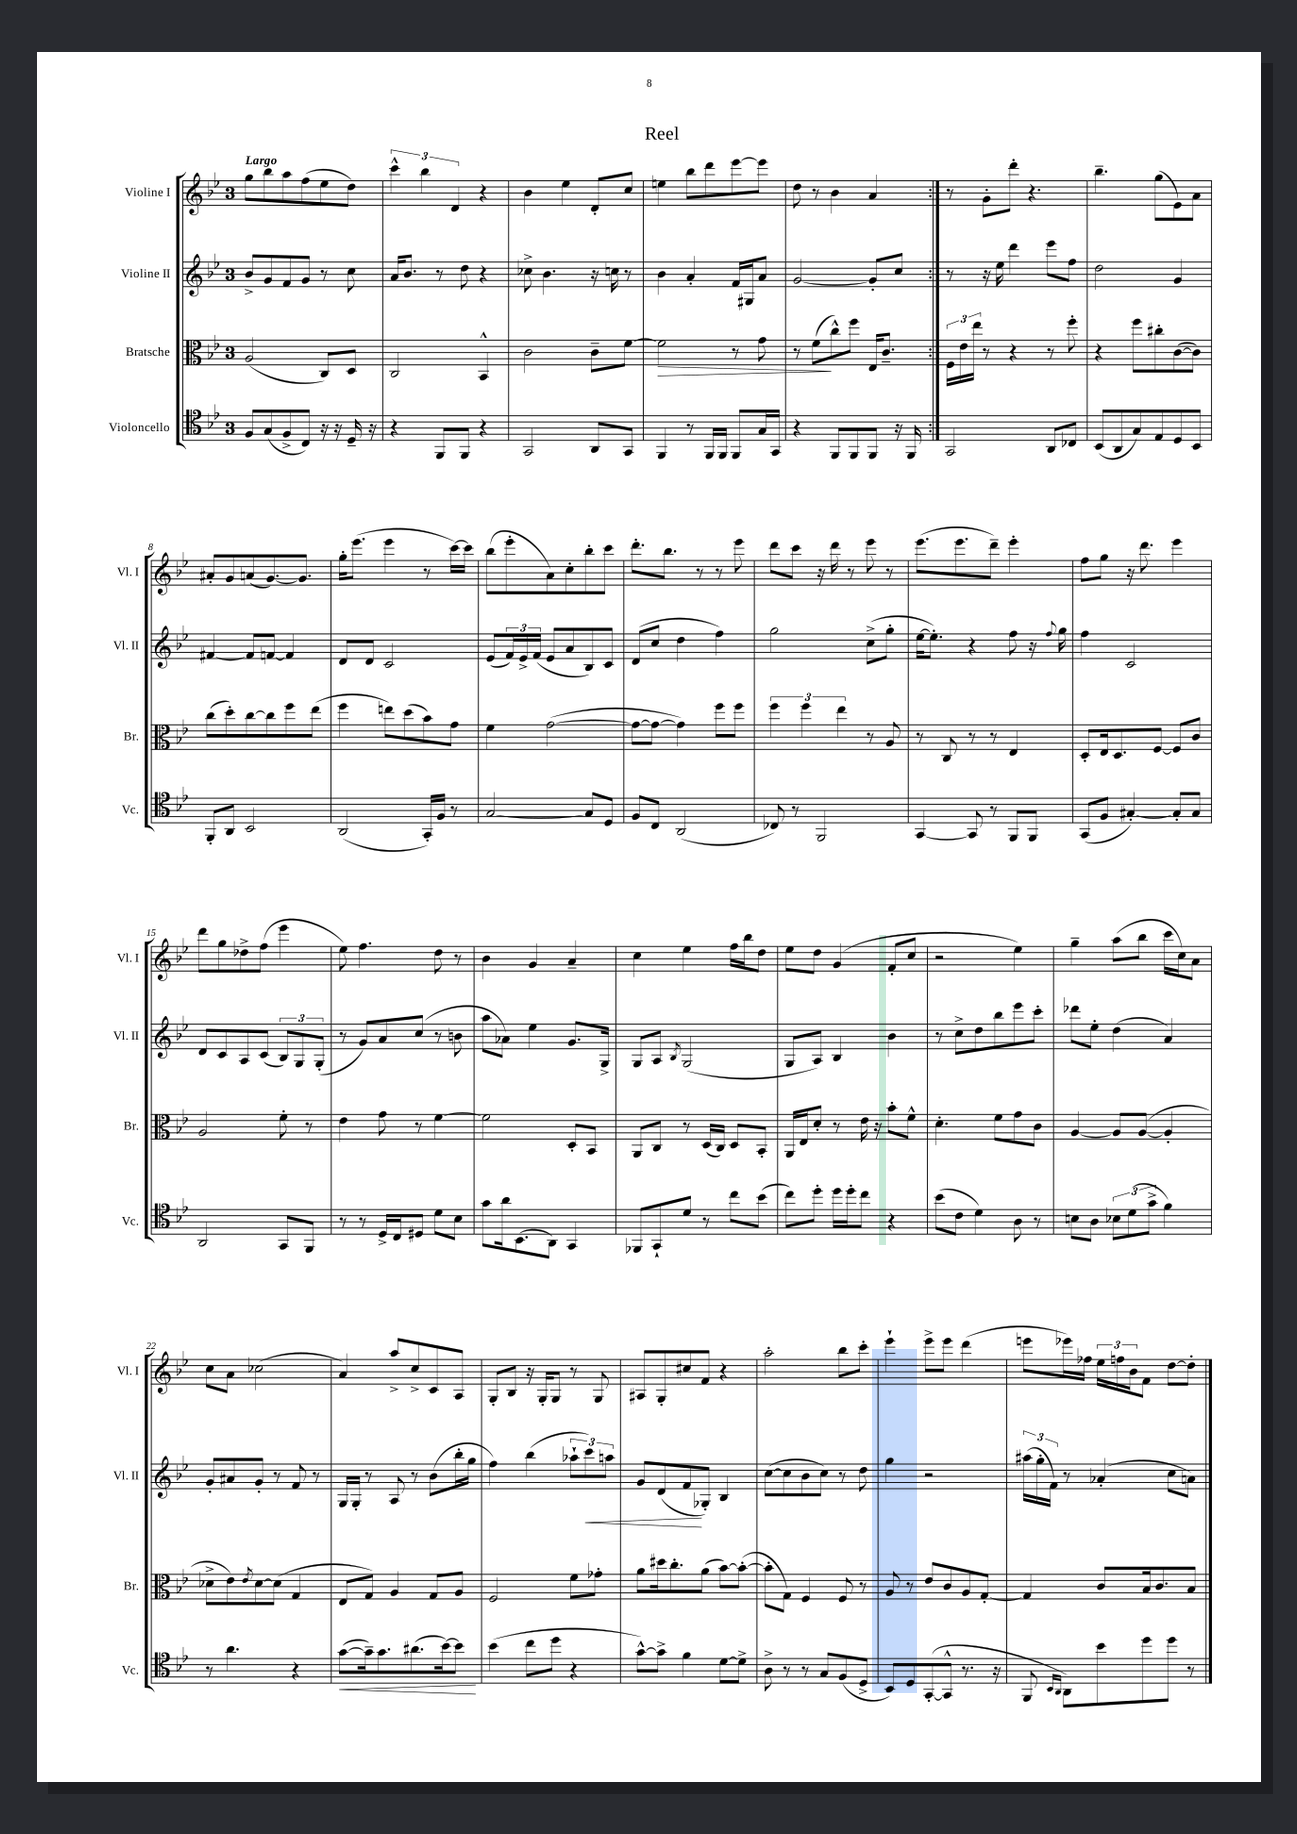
\header { title = "Reel" }
<<
\new StaffGroup <<
\new Staff = "s0" \with { instrumentName = "Violine I" shortInstrumentName = "Vl. I" } {
    \clef treble \key bes \major \once \override Staff.TimeSignature.style = #'single-digit \time 3/4 \tempo "Largo"
    \repeat volta 2 { g''8 bes''8 a''8 f''8( ees''8 d''8) |
    \tuplet 3/2 { c'''4-^ bes''4 d'4 } r4 |
    bes'4 ees''4 d'8-. c''8 |
    e''4 bes''8 d'''8 ees'''8~ ees'''8 |
    d''8 r8 bes'4 a'4 | }
    r8 g'8-. d'''8-. r4. |
    bes''4.-- g''8( ees'8) a'8 |
    ais'8-. g'8 a'8( g'8.~) g'8. |
    g''16-. ees'''8.( ees'''4 r8 c'''16~) c'''16 |
    bes''8( ees'''8-. a'8) c''8-. bes''8-. c'''8 |
    d'''8.-. bes''8. r8 r8 ees'''8 |
    d'''8 c'''8 r16 d'''16 r8 ees'''8 r8 |
    ees'''8.( ees'''8. d'''8--) ees'''4-. |
    f''8 g''8 r16 d'''8. ees'''4 |
    d'''8 g''8 des''8-> f''8( ees'''4 |
    ees''8) f''4. d''8 r8 |
    bes'4 g'4 a'4-- |
    c''4 ees''4 f''16 bes''16 d''8 |
    ees''8 d''8 g'4( f'8-. c''8 |
    r2 ees''4) |
    g''4-- a''8( bes''8 c'''16 c''16) a'8 |
    c''8 a'8 ces''2( |
    a'4) a''8-> c''8-> c'8 a8 |
    g8-. bes8 r16 g16-. g8 r8 g8 |
    ais8 g8-. cis''8 f'8 r4 |
    a''2-. bes''8 c'''8-. |
    ees'''4-! ees'''8-> ees'''8 d'''4( |
    e'''8 ees'''16) fes''16 \tuplet 3/2 { ees''16 f''16 bes'16 } f'8 d''8~ d''8-. \bar "|." |
}
\new Staff = "s1" \with { instrumentName = "Violine II" shortInstrumentName = "Vl. II" } {
    \clef treble \key bes \major \once \override Staff.TimeSignature.style = #'single-digit \time 3/4
    \repeat volta 2 { bes'8-> g'8 f'8 g'8 r8 c''8 |
    a'16 bes'8. r8 d''8 r4 |
    ces''8-> bes'4. r16 c''16 r8 |
    bes'4 a'4-. f'16 gis16 a'8 |
    g'2~ g'8-. c''8 | }
    r8 r16 ees''16 d'''4 ees'''8 f''8 |
    d''2 g'4 |
    fis'4~ fis'8 f'8~ f'4 |
    d'8 d'8 c'2 |
    ees'8( \tuplet 3/2 { f'16) ees'16-> f'16( } ees'8 a'8 bes8) c'8 |
    d'8( c''8 d''4 f''4) |
    g''2 c''8->( g''8-. |
    ees''16~ ees''8.-.) r4 f''8 r16 \appoggiatura { f''8 } g''16 |
    f''4 c'2 |
    d'8 c'8 a8 c'8( \tuplet 3/2 { bes8) g8 g8-.( } |
    r8 g'8) a'8 c''8( r8 b'8 |
    a''8 aes'8) ees''4 g'8. g16-> |
    g8 a8 \acciaccatura { bes8 } g2( |
    g8 a8) bes4 bes'4 |
    r8 c''8-> d''8 bes''8 ees'''8 c'''8-. |
    des'''8 ees''8-. d''4( a'4) |
    g'8-. ais'8 g'8-. r8 f'8 r8 |
    g16 g16-. r8 a8 r8 bes'8( bes''16-. g''16 |
    f''4) bes''4( \tuplet 3/2 { aes''8-! c'''8\<) a''8 } |
    g'8 d'8( f'8\! ges8-.) bes4 |
    c''8~( c''8 bes'8 c''8) r8 d''8 |
    g''4 r2 |
    \tuplet 3/2 { ais''16( g''16-. f'16) } r8 aes'4-.( c''8 a'8) \bar "|." |
}
\new Staff = "s2" \with { instrumentName = "Bratsche" shortInstrumentName = "Br." } {
    \clef alto \key bes \major \once \override Staff.TimeSignature.style = #'single-digit \time 3/4
    \repeat volta 2 { a2( c8) d8 |
    c2 bes,4-^ |
    c'2 c'8-- f'8~ |
    f'2\> r8 g'8 |
    r8 f'8\!( c''8-^) f''8 ees16 c'8.-- | }
    \tuplet 3/2 { f16 ees'16 ees''16 } r8 r4 r8 f''8-. |
    r4 f''8 cis''8-. c'8~( c'8) |
    c''8( d''8-.) c''8~ c''8 f''8 ees''8( |
    f''4 e''8) d''8( bes'8) g'8 |
    f'4 g'2~( |
    g'8~ g'8~ g'4) f''8 f''8 |
    \tuplet 3/2 { f''4 f''4 ees''4 } r8 a8 |
    r8 c8 r8 r8 ees4 |
    d8-. ees16 d8. f8~ f8 c'8 |
    a2 f'8-. r8 |
    ees'4 g'8 r8 f'4~ |
    f'2 d8-. bes,8 |
    a,8 c8 r8 d16( c16) d8 bes,8-. |
    a,16 ees16 d'8-. r8 ees'16 r16 bes'8-. f'8-^ |
    d'4.-. f'8 g'8 c'8 |
    a4~ a8 a8~( a4-. |
    des'8-> ees'8) \acciaccatura { ees'8 } des'8~ des'8( g4 |
    ees8 g8) a4 g8 a8 |
    f2 f'8 ges'8-. |
    a'8 dis''16 c''8.-. a'8( bes'8~) bes'8~-.( |
    bes'8-. g8) f4 f8 r8 |
    a8 r8 ees'8 c'8 a8 g8~-. |
    g4 c'8 bes16 c'8. bes8 \bar "|." |
}
\new Staff = "s3" \with { instrumentName = "Violoncello" shortInstrumentName = "Vc." } {
    \clef tenor \key bes \major \once \override Staff.TimeSignature.style = #'single-digit \time 3/4
    \repeat volta 2 { f8 g8( f8-> c8) r16 r16 d16-- r16 |
    r4 f,8 f,8 r4 |
    g,2 a,8 g,8 |
    f,4 r8 f,16 f,16 f,8 g16 g,16 |
    r4 f,8 f,8 f,8 r16 f,16 | }
    g,2 a,8 ces8 |
    bes,8( a,8 g8) ees8 d8 bes,8 |
    f,8-. a,8 bes,2 |
    a,2( g,16-.) f16 r8 |
    g2~ g8 d8 |
    f8 c8 a,2( |
    ces8) r8 f,2 |
    g,4~ g,8 r8 f,8 f,8 |
    g,8( f8 gis4~-.) gis8-. gis8 |
    a,2 g,8 f,8 |
    r8 r8 d16-> c16 dis8 d'8 bes8 |
    g'8 a'16 bes,8.( a,8) g,4 |
    fes,8 g,8-! d'8 r8 c''8 bes'8( |
    c''8) d''8-. d''16 d''16-. c''8 r4 |
    bes'8( c'8 d'4) a8 r8 |
    b8 a8 \tuplet 3/2 { bes8 d'8( g'8-> } f'4) |
    r8 a'4. r4 |
    g'8~\<( g'16--) g'8. ais'8.( bes'16~) bes'8\! |
    bes'4( c''8 d''8 r4 |
    g'8~-^) g'8-> f'4 d'8~ d'8-> |
    a8-> r8 r8 g8 f8( d8-> |
    bes,8) d8 g,8~-.( g,8-^ r8. r16 |
    f,8 \grace { bes,16 a,16 } a,8) bes'8 d''8 d''8 r8 \bar "|." |
}
>>
>>
